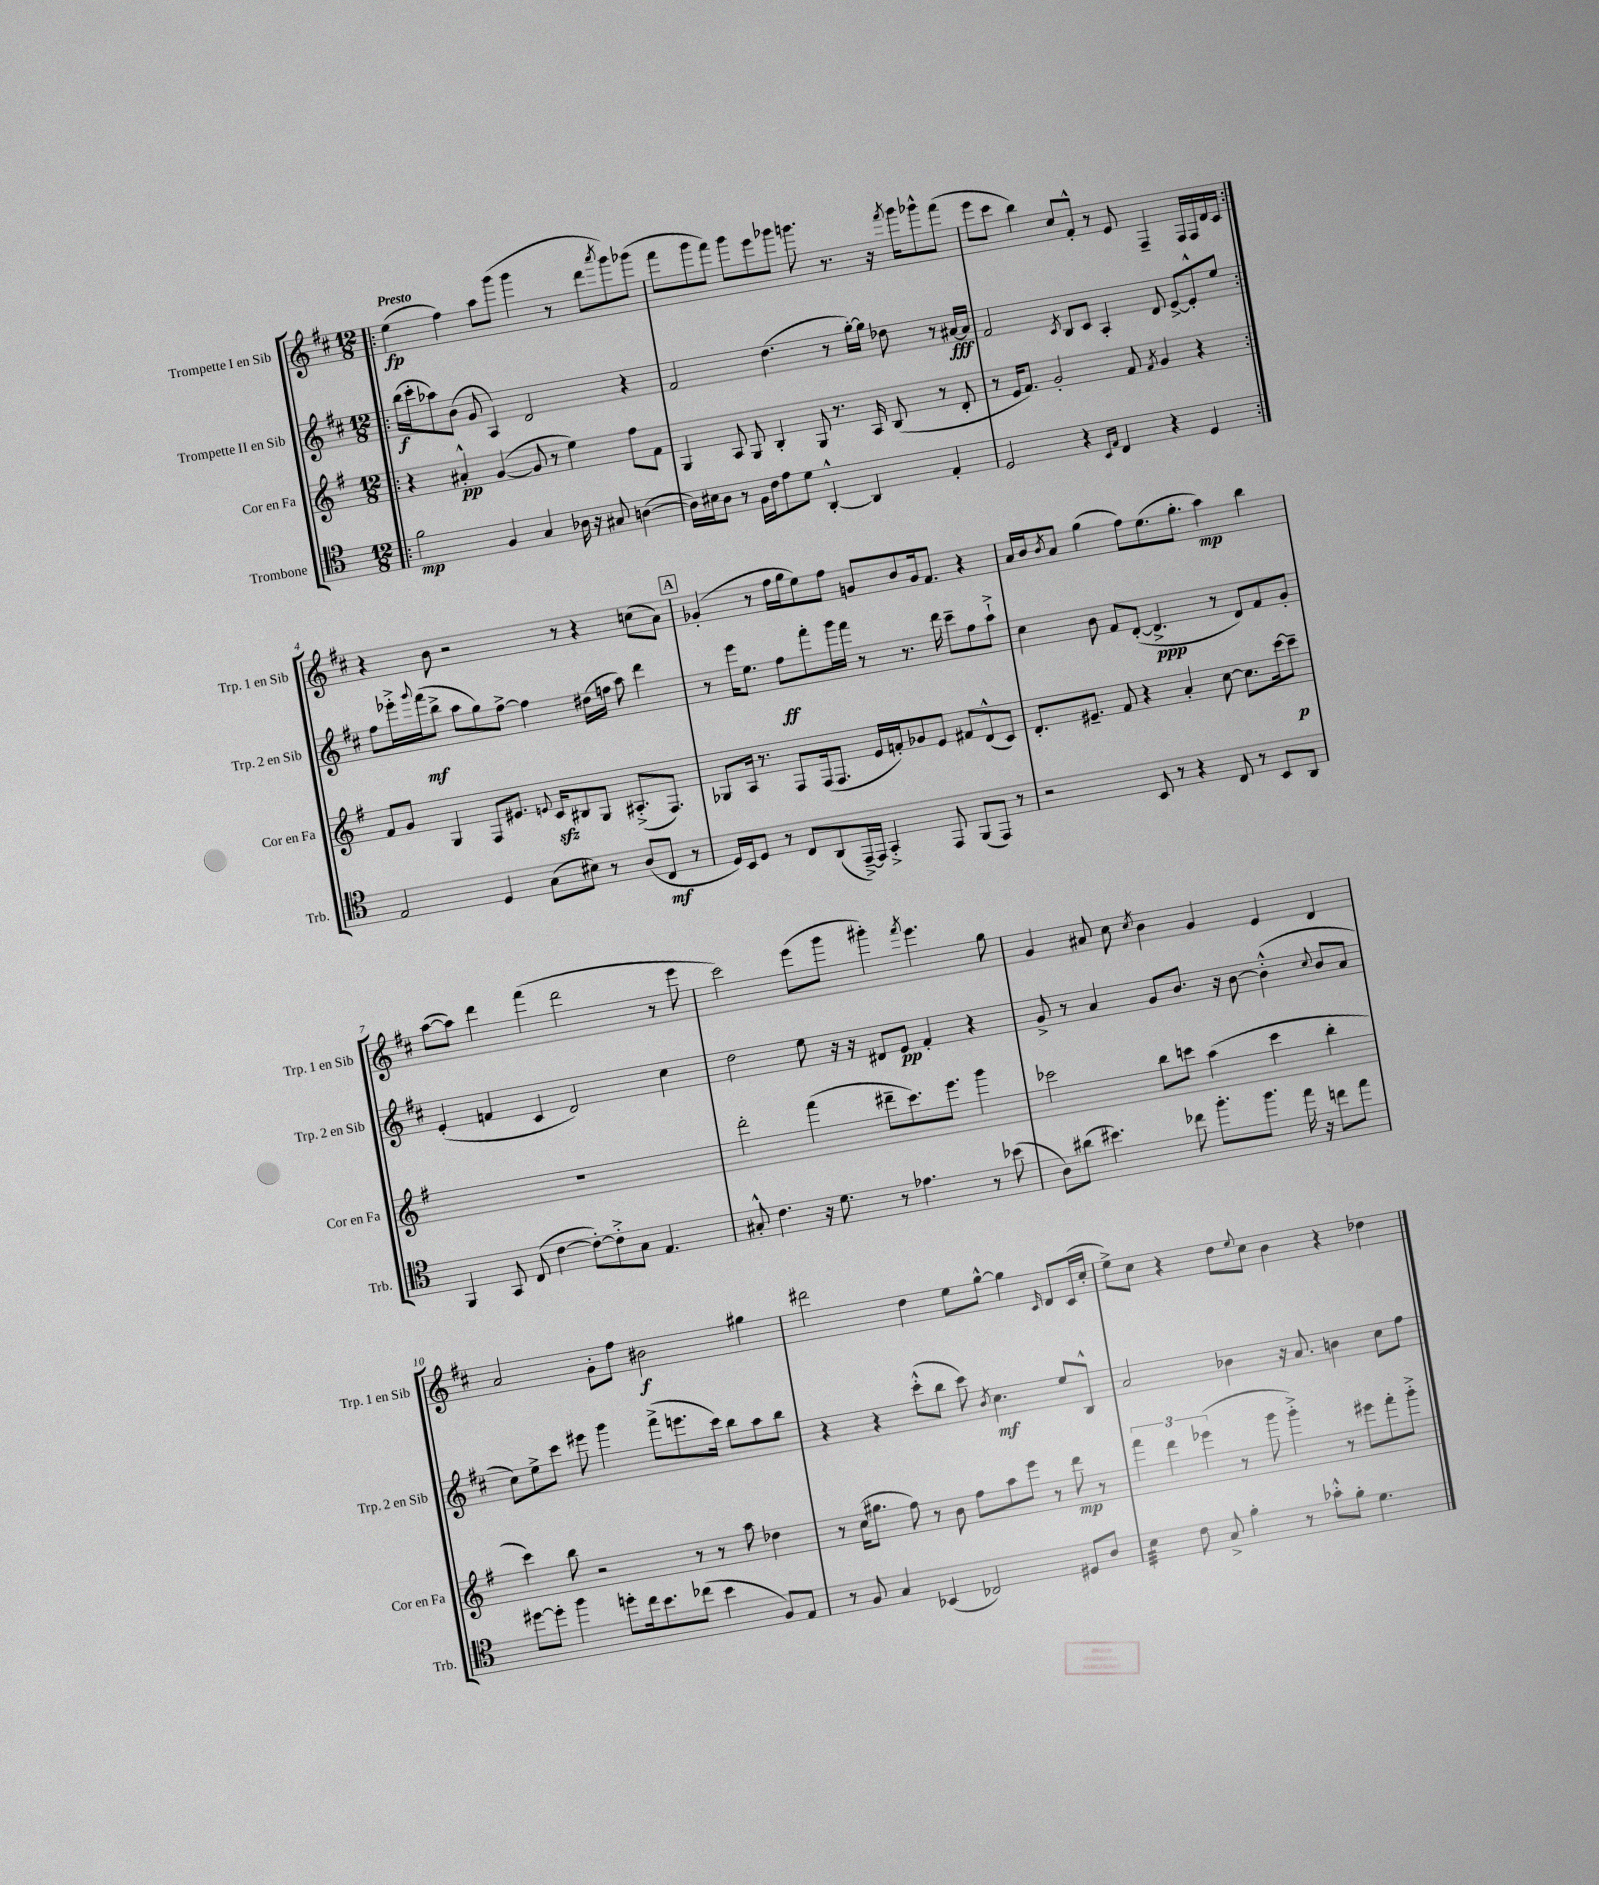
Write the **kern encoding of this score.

**kern	**kern	**kern	**kern
*staff4	*staff3	*staff2	*staff1
*clefC4	*clefG2	*clefG2	*clefG2
*k[]	*k[f#]	*k[f#c#]	*k[f#c#]
*M12/8	*M12/8	*M12/8	*M12/8
=!|:	=!|:	=!|:	=!|:
2f\	4r	(16bb\LL	(4ee\
.	.	16ccc#'\J	.
.	.	8aa-\)	.
.	4a#'^^/	(8b\J	4ff#\)
.	.	8g/	.
4F/	([4g/	4A/)	8aa\L
.	.	.	(8ggg\J
4G/	8g/]	2d/	4ggg\
.	8r	.	.
16A-\	4ee\)	.	8r
16r	.	.	.
8G#/	.	.	8ddd\L
.	.	.	8qaaa/
([4A\	8ff#\L	4r	8ggg\)
.	8f#\J	.	(8ggg-\J
=	=	=	=
16A\]LL)	4G/	2f#/	8fff#\L
16B#\J	.	.	.
8A\J	.	.	8ggg\
8r	8A/	.	8fff#\J)
16F\LL	8G/	.	8ggg\L
16c\J	.	.	.
8e\	4B'/	(4.dd\	8eee\
8d\J	.	.	8ggg-\J
[4AA'^^/	8G/	.	8.ggg\
.	8.r	8r	.
.	.	.	8.r
4AA/]	.	[16gg'\LL)	.
.	16A/	16gg\]JJ	.
.	(8B/	8dd-\	16r
.	.	.	8qfff#/
.	.	.	16ggg\LK
4E'/	8r	8r	8ggg-^^\
.	8d'/	[16a#/LL	(8fff#\J
.	.	16a#/]JJ	.
=	=	=	=
2D/	8r	2f#/	8eee\L
.	16e/LK	.	8ccc#\J
.	8.f#/J)	.	.
.	.	.	4bb\)
.	2g'/	.	.
.	.	8qc#/	.
4r	.	8B/L	8cc#/L
.	.	8c#/J	8f#'^^/J
16qqBB/LL	.	.	.
16qqE/JJ	.	.	.
4C/	.	4A'/	8r
.	8f#/	.	8e/
.	8qf#/	.	.
4r	4g/	8d/	4F#~/
.	.	[8e^/L	.
4D/	4r	8e'^^/]	16F#/LL
.	.	.	16F#/
.	.	8ee/J	16d/
.	.	.	16c#/JJ
=:|!	=:|!	=:|!	=:|!
2E/	8f#/L	8ff#\L	4r
.	8g/J	16eee-'^\L	.
.	.	8qqggg/	.
.	.	(16fff#\J	.
.	4G/	8bb^\J	8b\
.	.	8aa\L	2r
4D/	8F#/L	8gg\)	.
.	8.e#/J	[8ff#^\J	.
(8G\L	.	4ff#\]	.
.	8qqe/	.	.
.	16c/LK	.	.
8B#\J)	8B#/	.	8r
8r	8G/J	(16dd#\LL	4r
.	.	16ff\JJ	.
(8A/L	(8.A#'^/L	8aa\)	.
8C/J	.	4ddd\	(8cc\L
.	8.F#/J)	.	.
8r	.	.	8a\J)
=	=	=	=
16D/LL)	8G-/L	8r	(4g-'/
16BB/J	.	.	.
8D/J	16A/Jk	16eee\LK	.
.	8.r	8.ee\J	.
8r	.	.	8r
8C/L	8F#/L	8ff#\L	16ff#\LL
.	.	.	16gg\J
(8AA/	(16F#/k	8fff#'\	8ee\)
.	8.F#/J	.	.
[16EE~^/L)	.	16ggg\L	8ff#\J
16EE/]JJ	.	16fff#\JJ	.
4GG'^/	16e/LL	8r	8g/L
.	16f'/J)	.	.
.	8g-/	8.r	8b/
8EE/	8e/J	.	16g/k
.	.	16ddd\	8.f#/J
(8FF/L	8f#/L	8ccc#~\L	.
8EE/J)	(8d^^/	8ff#\	4r
8r	8c/J)	8aa`^\J	.
=	=	=	=
2r	8.d'/L	4cc#\	16a/LL
.	.	.	16b/J
.	.	.	8qb/
.	.	.	8a/J
.	8.e#~/J	.	.
.	.	8b\	(4gg\
.	8f#/	8f#/L	.
8BB/	4r	([8d'/J	8ff#\L)
8r	.	4.d^/]	(8.ee\
4r	4a'/	.	.
.	.	.	8.gg'\J
8C/	[8cc\	8r	4aa\)
8r	8.cc\]L	8d/L)	.
8BB/L	.	8f#/	4bb\
.	[16ccc\k	.	.
8AA/J	8ccc~\]J	8g'/J	.
=	=	=	=
4FF/	1.r	(4e'/	([8aa\L
.	.	.	8aa\]J)
8GG/	.	4f/	4ddd\
(8C/	.	.	.
[4c\	.	4c#/	(4fff#\
8c'\_L)	.	2d/)	2ddd\
8c'^\]	.	.	.
8G\J	.	.	.
4.E/	.	.	.
.	.	4cc#\	8r
.	.	.	8eee\
=	=	=	=
8G#'^^/	2ddd'\	2dd\	2ccc#\)
4.c\	.	.	.
16r	(4fff#\	8ee\	(8eee\L
8.d\	.	.	.
.	.	16r	8ggg\J
.	.	16r	.
8r	8ddd#~\L	8d#/L	4ggg#'\)
4.e-\	8.ccc\)	8e/J	.
.	.	.	8qfff#/
.	.	4f#'/	4.eee\
.	8.eee\J	.	.
8r	4ggg\	4r	.
(8b-\	.	.	8gg\
=	=	=	=
8A\L)	2ccc-\	8g^/	4g/
(8a#\J	.	8r	.
4.b#\)	.	4a/	8a#/
.	.	.	8cc#\
.	.	.	8qcc#/
.	8bb\L	8g/L	4b\
8cc-\	8ccc\J	8.b/J	.
8.ff'\L	(4aa\	.	4g/
.	.	16r	.
.	.	[8b\	.
8.ff\J	.	.	.
.	4ccc\	(4b'^^\]	4e/
16ee\	.	.	.
16r	.	.	.
.	.	8qqcc#/	.
8cc\L	4bb'\	8b/L	4d/
8ee\J	.	8a/J	.
=	=	=	=
[8dd#\L	4ccc\)	8cc#\L)	2a/
8dd#'\]J	.	8ee^\	.
4ff\	8bb\	8ccc#\J	.
.	2r	8eee#\	.
8dd'\L	.	4ggg\	8g'\L
16cc\k	.	.	8ff#\J
8.b\	.	.	.
.	.	(8fff#^\L	2b#\
(8cc-\J	8r	8.eee\	.
4b\	8r	.	.
.	.	16ccc#\Jk)	.
.	8aa\	8bb\L	.
8F/L)	4dd-\	8aa\	4gg#\
8E/J	.	8bb\J	.
=	=	=	=
8r	8r	4r	2ddd#\
8F/	(16cc\LK	.	.
.	8.gg#\J	.	.
4G/	.	4r	.
.	8ff#\)	.	.
(4BB-/	8r	(8ccc#'^^\L	4dd\
.	8b\	8bb\J	.
2C-/)	8ff#\L	8ccc#\)	8ee\L
.	.	8qb/	.
.	8aa\	4.cc#\	[8gg^^\J
.	8eee\J	.	4gg\]
.	8r	.	.
.	.	.	16qqc#/
8D#/L	8ddd\	8ee/L	8d/L
8A/J	8r	8B^^/J	(16c#/L
.	.	.	16cc#'/JJ
=	=	=	=
4B\	6fff#\	2a/	8ee^\L)
.	.	.	8cc#\J
.	6ddd\	.	.
8c\	.	.	4r
.	(6eee-\	.	.
8G^/	.	.	.
4f'\	8r	4b-\	8dd\L
.	.	.	8qqee/
.	8ggg\	.	8cc#\J
8r	4ggg'^\)	16r	4b\
.	.	8.a/	.
8g-'^^\L	.	.	.
8f'\J	8r	4b\	4r
4.d\	8eee#\L	.	.
.	8fff#'\	8cc#\L	4dd-\
.	8ggg'^\J	8ff#\J	.
==	==	==	==
*-	*-	*-	*-
